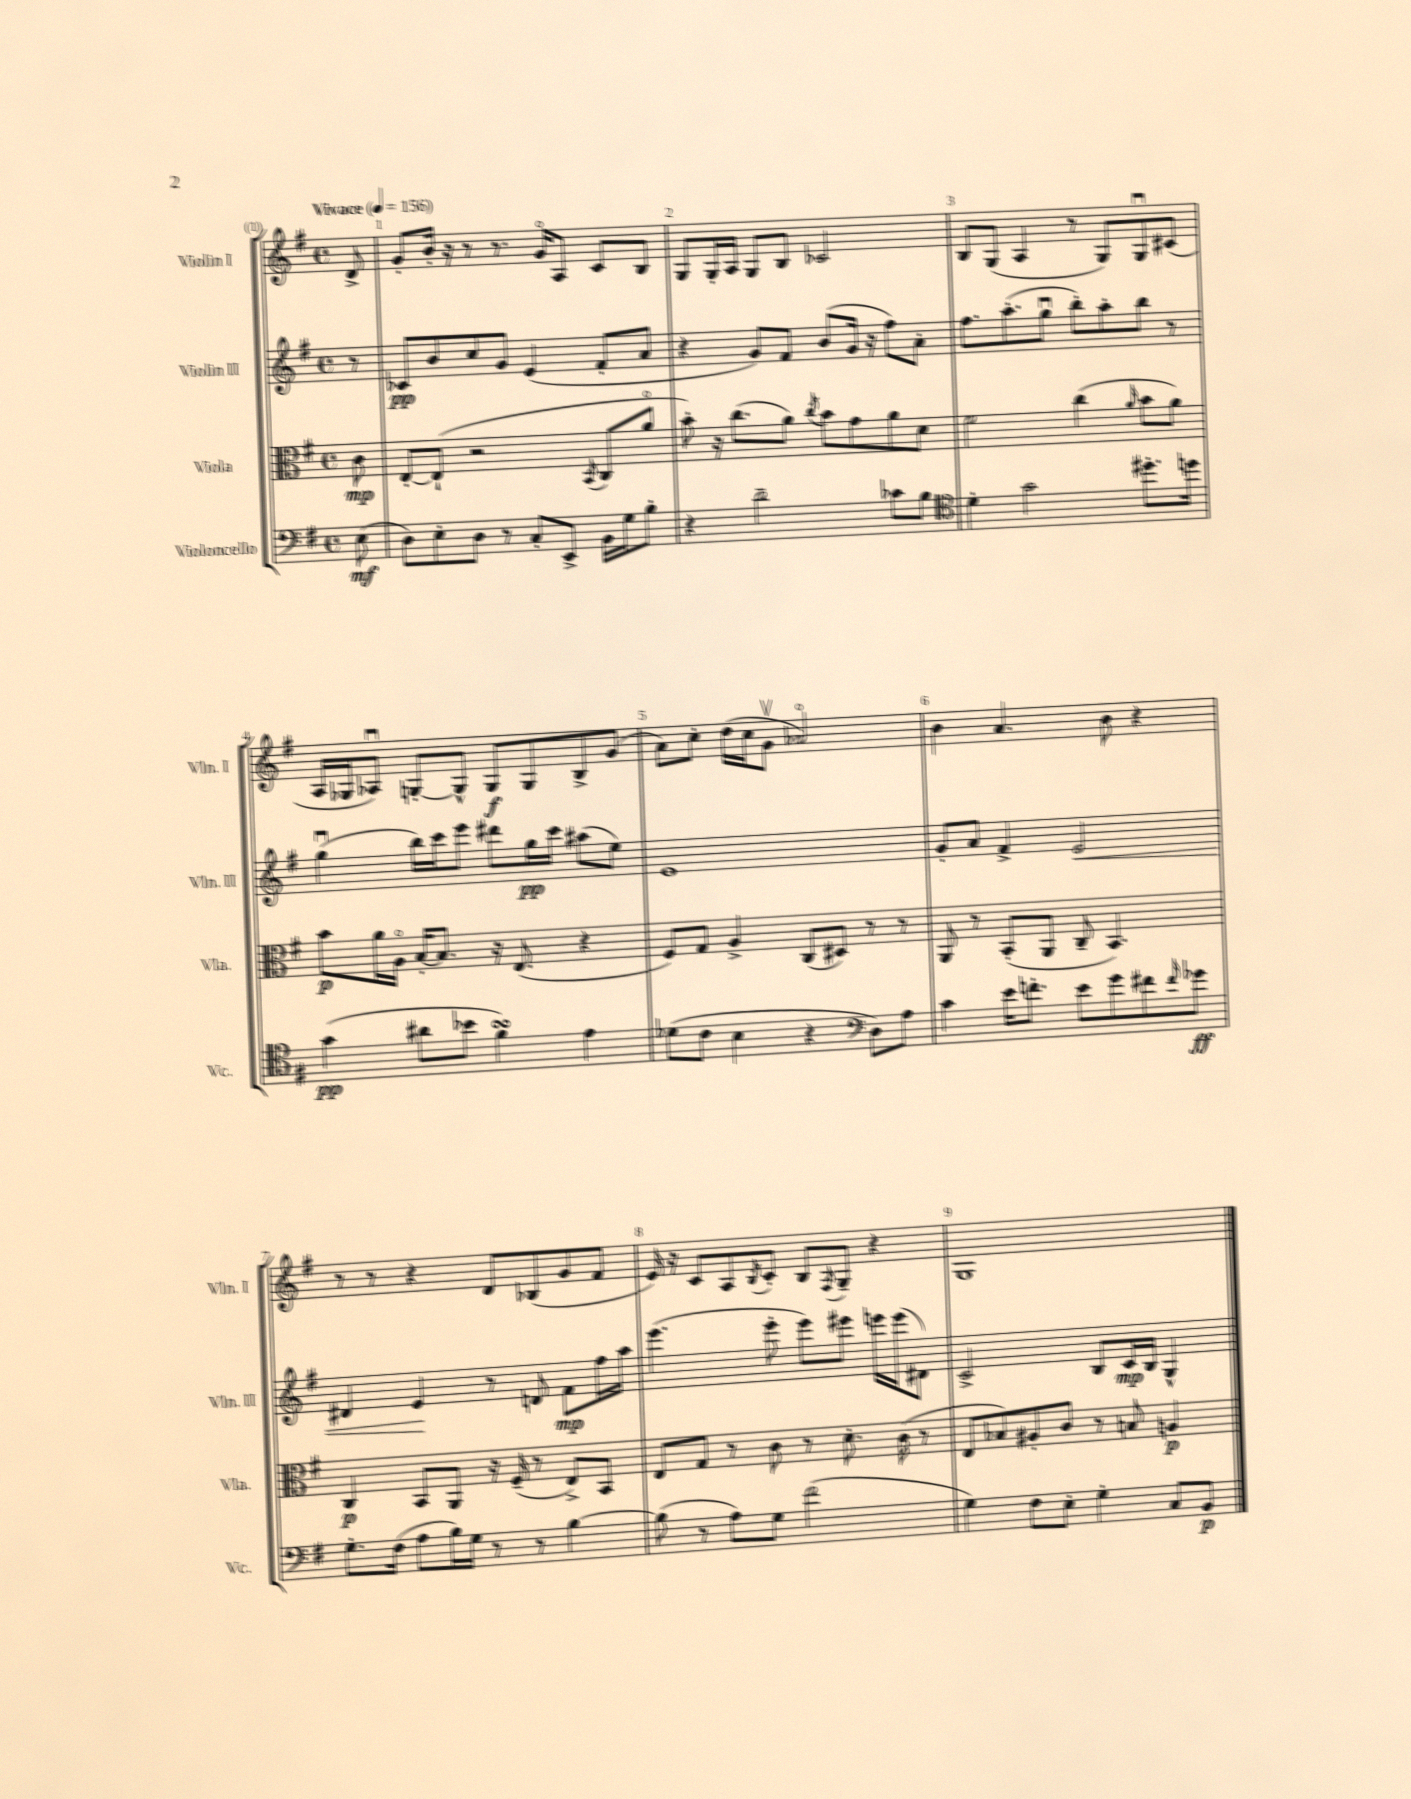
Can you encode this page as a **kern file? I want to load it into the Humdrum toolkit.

**kern	**dynam	**kern	**dynam	**kern	**dynam	**kern	**dynam
*part4	*part4	*part3	*part3	*part2	*part2	*part1	*part1
*staff4	*staff4	*staff3	*staff3	*staff2	*staff2	*staff1	*staff1
*I"Violoncello	*	*I"Viola	*	*I"Violin II	*	*I"Violin I	*
*I'Vc.	*	*I'Vla.	*	*I'Vln. II	*	*I'Vln. I	*
*clefF4	*	*clefC3	*	*clefG2	*	*clefG2	*
*k[f#]	*	*k[f#]	*	*k[f#]	*	*k[f#]	*
*M4/4	*	*M4/4	*	*M4/4	*	*M4/4	*
*met(c)	*	*met(c)	*	*met(c)	*	*met(c)	*
*MM156	*	*MM156	*	*MM156	*	*MM156	*
=	=	=	=	=	=	=	=
!	!	!	!	!	!	!LO:TX:a:B:t=Vivace	!
(8E\	mf	8c\	mp	8r	.	8d^/	.
=1	=1	=1	=1	=1	=1	=1	=1
8D\L)	.	[8E'/L	.	8c-X/L	pp	8g'/L	.
8E'\	.	(8E`/J]	.	8b/	.	16b'/Jk	.
.	.	.	.	.	.	16r	.
8D\J	.	2r	.	8cc/	.	8r	.
8r	.	.	.	8g/J	.	8.r	.
8C'/L	.	.	.	(4e/	.	.	.
.	.	.	.	.	.	16g/KL	.
8EE^/J	.	.	.	.	.	8A/J	.
.	.	8qBB/	.	.	.	.	.
16BB\LL	.	8C/L	.	8f#'/L	.	8c/L	.
16G\J	.	.	.	.	.	.	.
8B'\J	.	8a/J	.	8a/J	.	8B/J	.
=2	=2	=2	=2	=2	=2	=2	=2
4r	.	8b'\)	.	4r	.	8G/L	.
.	.	16r	.	.	.	16G'/L	.
.	.	(8.cc\L	.	.	.	16A/JJ	.
2d~\	.	.	.	8g/L)	.	8G/L	.
.	.	8a\J)	.	8f#/J	.	8B/J	.
.	.	8qcc/	.	.	.	.	.
.	.	8b\L	.	(8b/L	.	2c-X/	.
.	.	8g\	.	16g/Jk	.	.	.
.	.	.	.	16r	.	.	.
8c-X\L	.	8a\	.	8ff#\L)	.	.	.
8B\J	.	8d\J	.	8a'\J	.	.	.
=3	=3	=3	=3	=3	=3	=3	=3
*clefC4	*	*	*	*	*	*	*
4d'\	.	2f#\	.	8.ff#\L	.	8B/L	.
.	.	.	.	.	.	(8G/J	.
.	.	.	.	(8.aa'\	.	.	.
2g\	.	.	.	.	.	4A/	.
.	.	.	.	8ggu\J	.	.	.
.	.	(4cc\	.	8bb'\L)	.	8r	.
.	.	.	.	8aa'\	.	8G/L)	.
.	.	16qqa/	.	.	.	.	.
8.dd#X'\L	.	8b\L	.	8bb\J	.	8Gu/	.
.	.	8a\J)	.	8r	.	(8c#X/J	.
16ddn\Jk	.	.	.	.	.	.	.
!!LO:LB:g=z
=4	=4	=4	=4	=4	=4	=4	=4
(4g\	pp	8b\L	p	(4ggu\	.	16A/LL	.
.	.	.	.	.	.	16G-X/J	.
.	.	16a\L	.	.	.	8A-Xu/J)	.
.	.	16A\JJ	.	.	.	.	.
8a#X\L	.	[16B'/KL	.	16bb\LL)	.	[8Gn'/L	.
.	.	8.B/J]	.	16ccc\J	.	.	.
8b-X\J	.	.	.	8eee\J	.	8G^^/J]	.
4f#sSsS\)	.	16r	.	8ddd#X\L	.	8G/L	f
.	.	(8.E/	.	.	.	.	.
.	.	.	.	16gg\L	pp	8G/	.
.	.	.	.	16ccc\JJ	.	.	.
4e\	.	4r	.	(8aa#X\L	.	8B^/	.
.	.	.	.	8ee\J)	.	(8g/J	.
=5	=5	=5	=5	=5	=5	=5	=5
(8d-X\L	.	8F#/L)	.	1e	.	8a\L)	.
8c\J	.	8G/J	.	.	.	8cc'\J	.
4B\	.	4A^/	.	.	.	(16dd\LL	.
.	.	.	.	.	.	16cc\J	.
.	.	.	.	.	.	8gv\J	.
4r	.	(8C/L	.	.	.	2a-X/)	.
.	.	8D#X/J)	.	.	.	.	.
*clefF4	*	*	*	*	*	*	*
8D\L)	.	8r	.	.	.	.	.
8A\J	.	8r	.	.	.	.	.
=6	=6	=6	=6	=6	=6	=6	=6
4c\	.	8AA/	.	8g'/L	.	4b\	.
.	.	8r	.	8a/J	.	.	.
16e\KL	.	(8BB'/L	.	4f#^/	.	4.a/	.
8.fn'\J	.	.	.	.	.	.	.
.	.	8AA/J	.	.	.	.	.
!	!	!	!	!	!LO:HP:b	!	!
8e\L	.	8C~/	.	2e/	<	.	.
8g\	.	4.BB/)	.	.	.	8b\	.
8f#X\	.	.	.	.	.	4r	.
16qqf#/	.	.	.	.	.	.	.
8g-X\J	ff	.	.	.	.	.	.
!!LO:LB:g=z
=7	=7	=7	=7	=7	=7	=7	=7
8.G'\L	.	4C/	p	4d#X/	.	8r	.
.	.	.	.	.	.	8r	.
(16F#\Jk	.	.	.	.	.	.	.
8A\L	.	8BB/L	.	4e/	.	4r	.
16B\L)	.	8AA/J	.	.	.	.	.
16G\JJ	.	.	.	.	.	.	.
8r	.	16r	.	8r	[	8d/L	.
.	.	(16F#~/	.	.	.	.	.
8r	.	8r	.	8dn/	.	(8B-X/	.
[4B\	.	8E^/L)	.	8f#\L	mp	8g/	.
.	.	8BB/J	.	16ff#\L	.	8f#/J	.
.	.	.	.	16aa\JJ	.	.	.
=8	=8	=8	=8	=8	=8	=8	=8
(8B\]	.	8E/L	.	(4.eee\	.	16e/)	.
.	.	.	.	.	.	16r	.
8r	.	8G/J	.	.	.	8c/L	.
8A\L)	.	8r	.	.	.	8A/	.
.	.	.	.	.	.	8qB/	.
8G\J	.	8c\	.	8eee'\	.	8c'/J	.
(2f#\	.	8r	.	8eee\L)	.	8B/L	.
.	.	.	.	.	.	8qF#/	.
.	.	8.d'\	.	8eee#X\J	.	8G~/J	.
.	.	.	.	16eeen\LL	.	4r	.
.	.	(16c\	.	(16eee\J	.	.	.
.	.	8r	.	8d#X\J)	.	.	.
=9	=9	=9	=9	=9	=9	=9	=9
4G\)	.	8E/L	.	2c^/	.	1G	.
.	.	8B-X/)	.	.	.	.	.
8F#\L	.	8A#X'/	.	.	.	.	.
8E'\J	.	8c/J	.	.	.	.	.
4G'\	.	8r	.	8B/L	.	.	.
.	.	8Bn/	.	16c/L	mp	.	.
.	.	.	.	16B/JJ	.	.	.
8C/L	.	4An/	p	4G^^/	.	.	.
8BB/J	p	.	.	.	.	.	.
==	==	==	==	==	==	==	==
*-	*-	*-	*-	*-	*-	*-	*-
